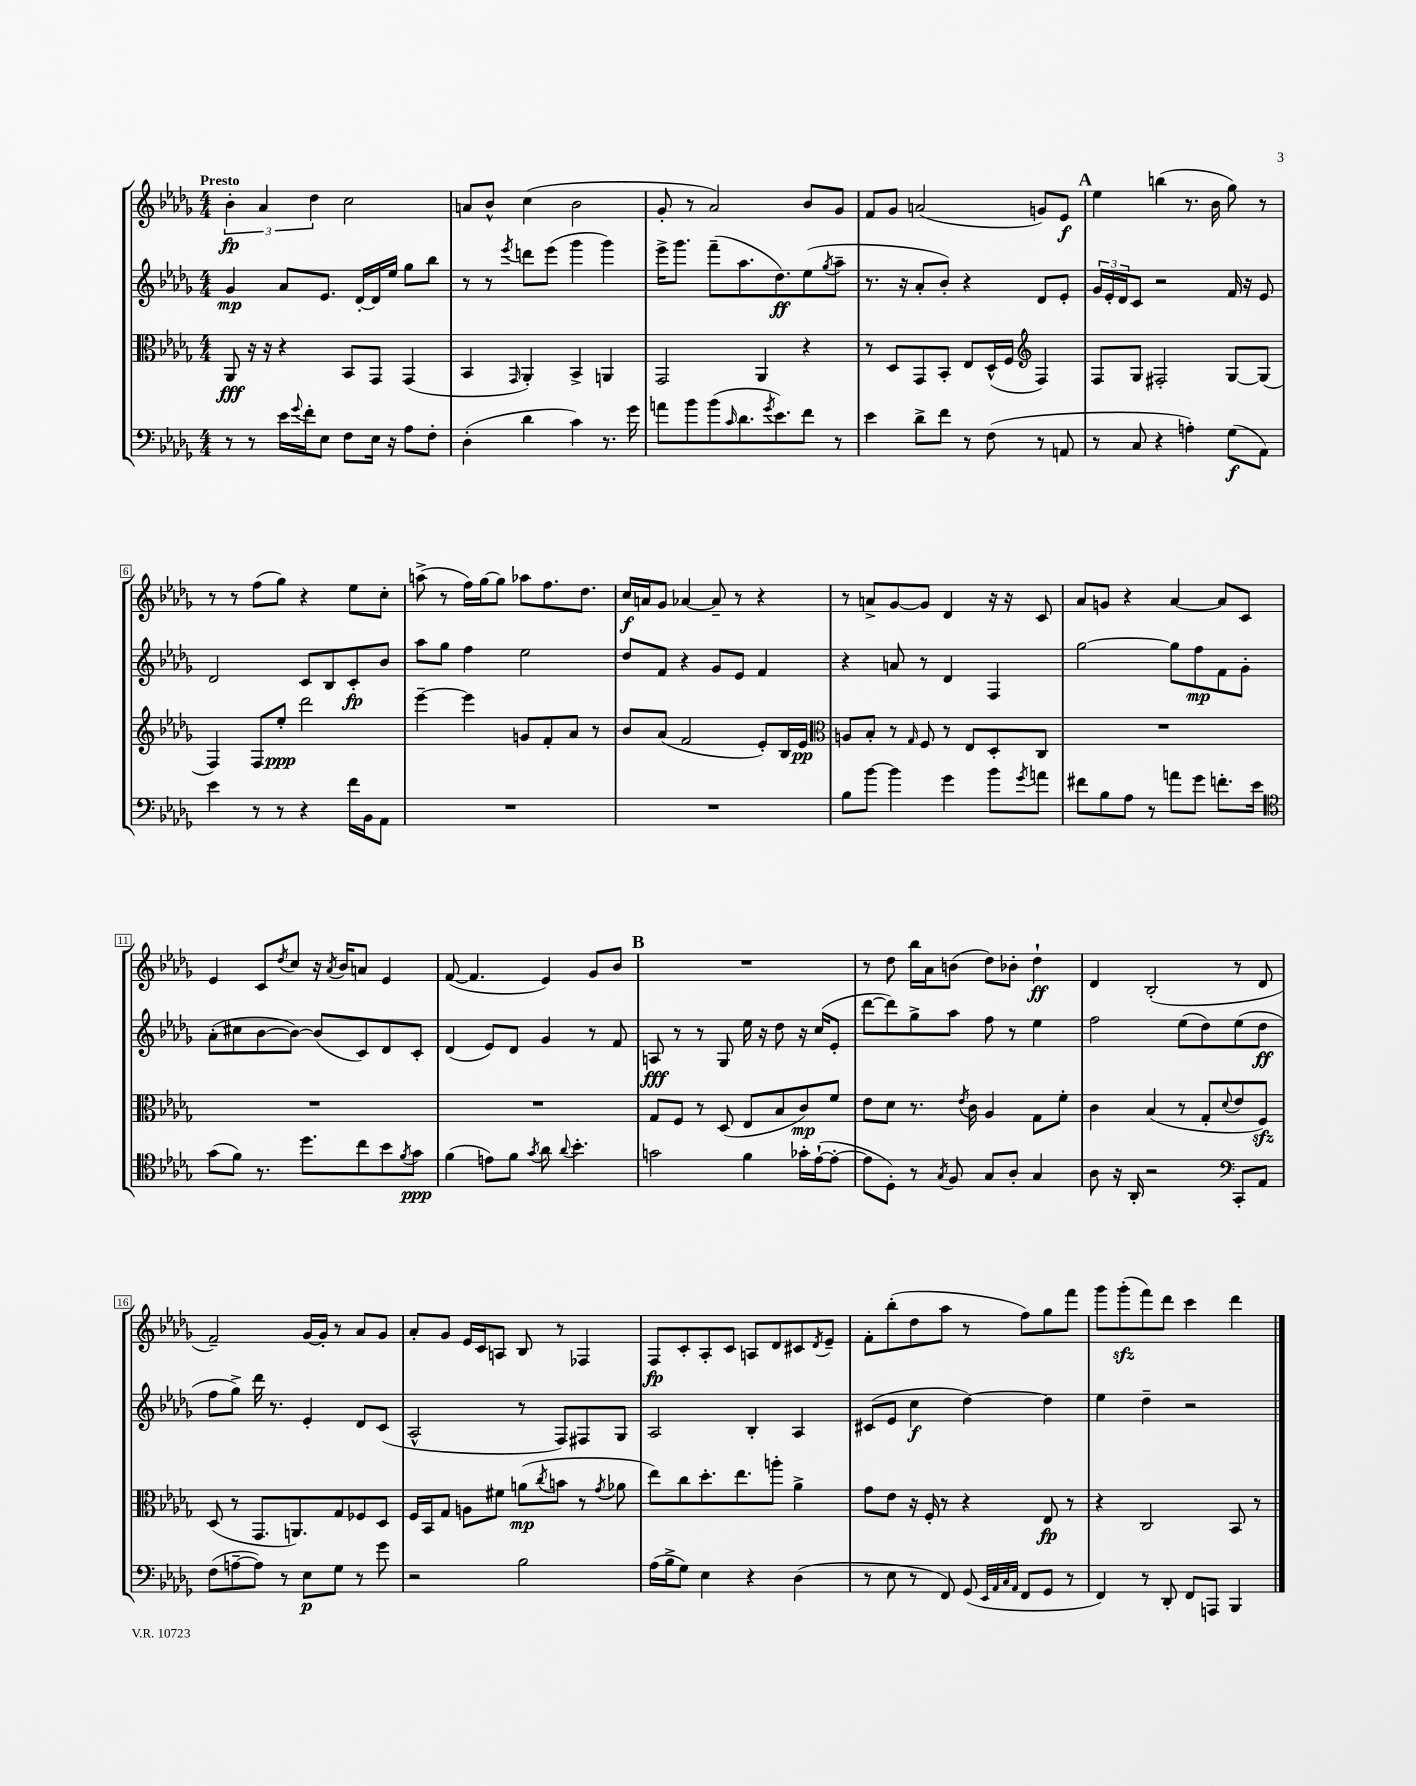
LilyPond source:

<<
\new StaffGroup <<
\new Staff = "s0" {
    \clef treble \key des \major \numericTimeSignature \time 4/4 \tempo "Presto"
    \tuplet 3/2 { bes'4-.\fp aes'4 des''4 } c''2 |
    a'8 bes'8-^ c''4( bes'2 |
    ges'8-. r8 aes'2) bes'8 ges'8 |
    f'8 ges'8 a'2( g'8) ees'8\f |
    \mark \markup { \bold "A" } ees''4 b''4( r8. bes'16 ges''8) r8 |
    r8 r8 f''8( ges''8) r4 ees''8 c''8-. |
    a''8->( r8 f''16) ges''16~ ges''8 aes''8 f''8. des''8. |
    c''16\f a'16 ges'8 aes'4~ aes'8-- r8 r4 |
    r8 a'8-> ges'8~ ges'8 des'4 r16 r16 c'8 |
    aes'8 g'8 r4 aes'4~ aes'8 c'8 |
    ees'4 c'8 \acciaccatura { des''8 } c''8 r16 \acciaccatura { aes'8 } bes'16 a'8 ees'4 |
    f'8~( f'4. ees'4) ges'8 bes'8 |
    \mark \markup { \bold "B" } R1 |
    r8 des''8 bes''16 aes'16 b'8( des''8) bes'8-. des''4-!\ff |
    des'4 bes2-.( r8 des'8 |
    f'2--) ges'16~ ges'16-. r8 aes'8 ges'8 |
    aes'8-. ges'8 ees'16 c'16 a8 bes8 r8 fes4 |
    f8\fp c'8-. aes8-. c'8 a8 des'8 cis'8 \acciaccatura { des'8 } ees'8-- |
    f'8-. bes''8-.( des''8 aes''8 r8 f''8) ges''8 f'''8 |
    ges'''8 ges'''8-.\sfz( f'''8) des'''8 c'''4 des'''4 \bar "|." |
}
\new Staff = "s1" {
    \clef treble \key des \major \numericTimeSignature \time 4/4
    ges'4\mp aes'8 ees'8. des'16~-. des'16 ees''16 ges''8 bes''8 |
    r8 r8 \acciaccatura { ees'''8 } d'''8 ees'''8( ges'''4 ges'''4) |
    ees'''16-> ges'''8. f'''8--( aes''8. des''8.\ff) ees''8( \acciaccatura { ges''8 } aes''8-- |
    r8. r16 aes'8-. bes'8-.) r4 des'8 ees'8-. |
    \mark \markup { \bold "A" } \tuplet 3/2 { ges'16 ees'16-. des'16 } c'8 r2 f'16 r16 ees'8 |
    des'2 c'8 bes8 c'8-.\fp bes'8 |
    aes''8 ges''8 f''4 ees''2 |
    des''8 f'8 r4 ges'8 ees'8 f'4 |
    r4 a'8 r8 des'4 f4 |
    ges''2~ ges''8 f''8\mp f'8 ges'8-. |
    aes'8-.( cis''8 bes'8~ bes'8~) bes'8( c'8) des'8 c'8-. |
    des'4( ees'8) des'8 ges'4 r8 f'8 |
    \mark \markup { \bold "B" } a8\fff r8 r8 ges8 ees''16 r16 des''8 r16 c''16( ees'8-. |
    des'''8~ des'''8) ges''8-> aes''8 f''8 r8 ees''4 |
    f''2 ees''8( des''8) ees''8( des''8\ff |
    f''8 ges''8->) des'''16 r8. ees'4-. des'8 c'8( |
    aes2-^ r8 f8) fis8 ges8 |
    aes2 bes4-. aes4 |
    cis'8( ees'8 c''4\f des''4~) des''4 |
    ees''4 des''4-- r2 \bar "|." |
}
\new Staff = "s2" {
    \clef alto \key des \major \numericTimeSignature \time 4/4
    aes,8\fff r16 r16 r4 bes,8 ges,8 ges,4( |
    bes,4 \grace { ges,16 } aes,4-.) bes,4-> a,4 |
    ges,2 aes,4 r4 |
    r8 des8 ges,8 bes,8-. ees8 des16-^( f16 \clef treble f4) |
    \mark \markup { \bold "A" } f8 ges8 fis2-. ges8~ ges8( |
    f4) f8 ees''8-.\ppp des'''2 |
    ees'''4~-- ees'''4 g'8 f'8-. aes'8 r8 |
    bes'8 aes'8( f'2 ees'8-.) bes16 ees'16\pp |
    \clef alto a8 bes8-. r8 \grace { ges16 } f8 r8 ees8 des8-. c8 |
    R1 |
    R1 |
    R1 |
    \mark \markup { \bold "B" } ges8 f8 r8 des8( ees8 bes8 c'8\mp) f'8 |
    ees'8 des'8 r8. \acciaccatura { ees'8 } c'16 aes4 ges8 f'8-. |
    c'4 bes4( r8 ges8-. \appoggiatura { des'8 } ees'8 f8\sfz) |
    des8( r8 ges,8. a,8.) ges8 fes8 des8 |
    f16 bes,16 ges8 a8 fis'8 a'8\mp( \acciaccatura { c''8 } b'8 r8 \acciaccatura { ges'8 } aes'8 |
    ees''8) c''8 des''8.-. ees''8. a''8-. aes'4-> |
    ges'8 ees'8 r16 f16-. r8 r4 ees8\fp r8 |
    r4 c2 bes,8 r8 \bar "|." |
}
\new Staff = "s3" {
    \clef bass \key des \major \numericTimeSignature \time 4/4
    r8 r8 ees'16 \appoggiatura { ges'8 } f'16-. ees8 f8 ees16 r16 aes8 f8-. |
    des4-.( des'4 c'4) r8. ges'16 |
    a'8 bes'8 bes'8( \grace { c'16 } des'8. \acciaccatura { ges'8 } ees'8.) f'8 r8 |
    ees'4 des'8-> f'8 r8 f8( r8 a,8 |
    \mark \markup { \bold "A" } r8 c8 r4 a4-.) ges8\f( aes,8) |
    ees'4 r8 r8 r4 f'16 bes,16 aes,8 |
    R1 |
    R1 |
    bes8 bes'8~ bes'4 ges'4 bes'8 \acciaccatura { ges'8 } a'8 |
    fis'8 bes8 aes8 r8 a'8 ges'8 f'8.-. ees'16 |
    \clef tenor ges'8( f'8) r8. des''8. c''8 bes'8 \acciaccatura { f'8 } ges'8\ppp |
    f'4( e'8) f'8 \acciaccatura { ges'8 } aes'8 \appoggiatura { aes'8 } bes'4.-. |
    \mark \markup { \bold "B" } g'2 f'4 ges'16-. ees'16~-!( ees'8~-. |
    ees'8 des8-.) r8 \acciaccatura { ges8 } f8 ges8 aes8-. ges4 |
    aes8 r16 aes,16-. r2 \clef bass c,8-. aes,8 |
    f8( a8~-- a8) r8 ees8\p ges8 r8 ges'8 |
    r2 bes2 |
    aes16( bes16-> ges8) ees4 r4 des4( |
    r8 ees8 r8 f,8) ges,8( \grace { ees,32 aes,32 c32 aes,32 } f,8 ges,8 r8 |
    f,4) r8 des,8-. f,8 a,,8 bes,,4 \bar "|." |
}
>>
>>
\layout { \context { \Score \override BarNumber.stencil = #(make-stencil-boxer 0.1 0.3 ly:text-interface::print) } }
